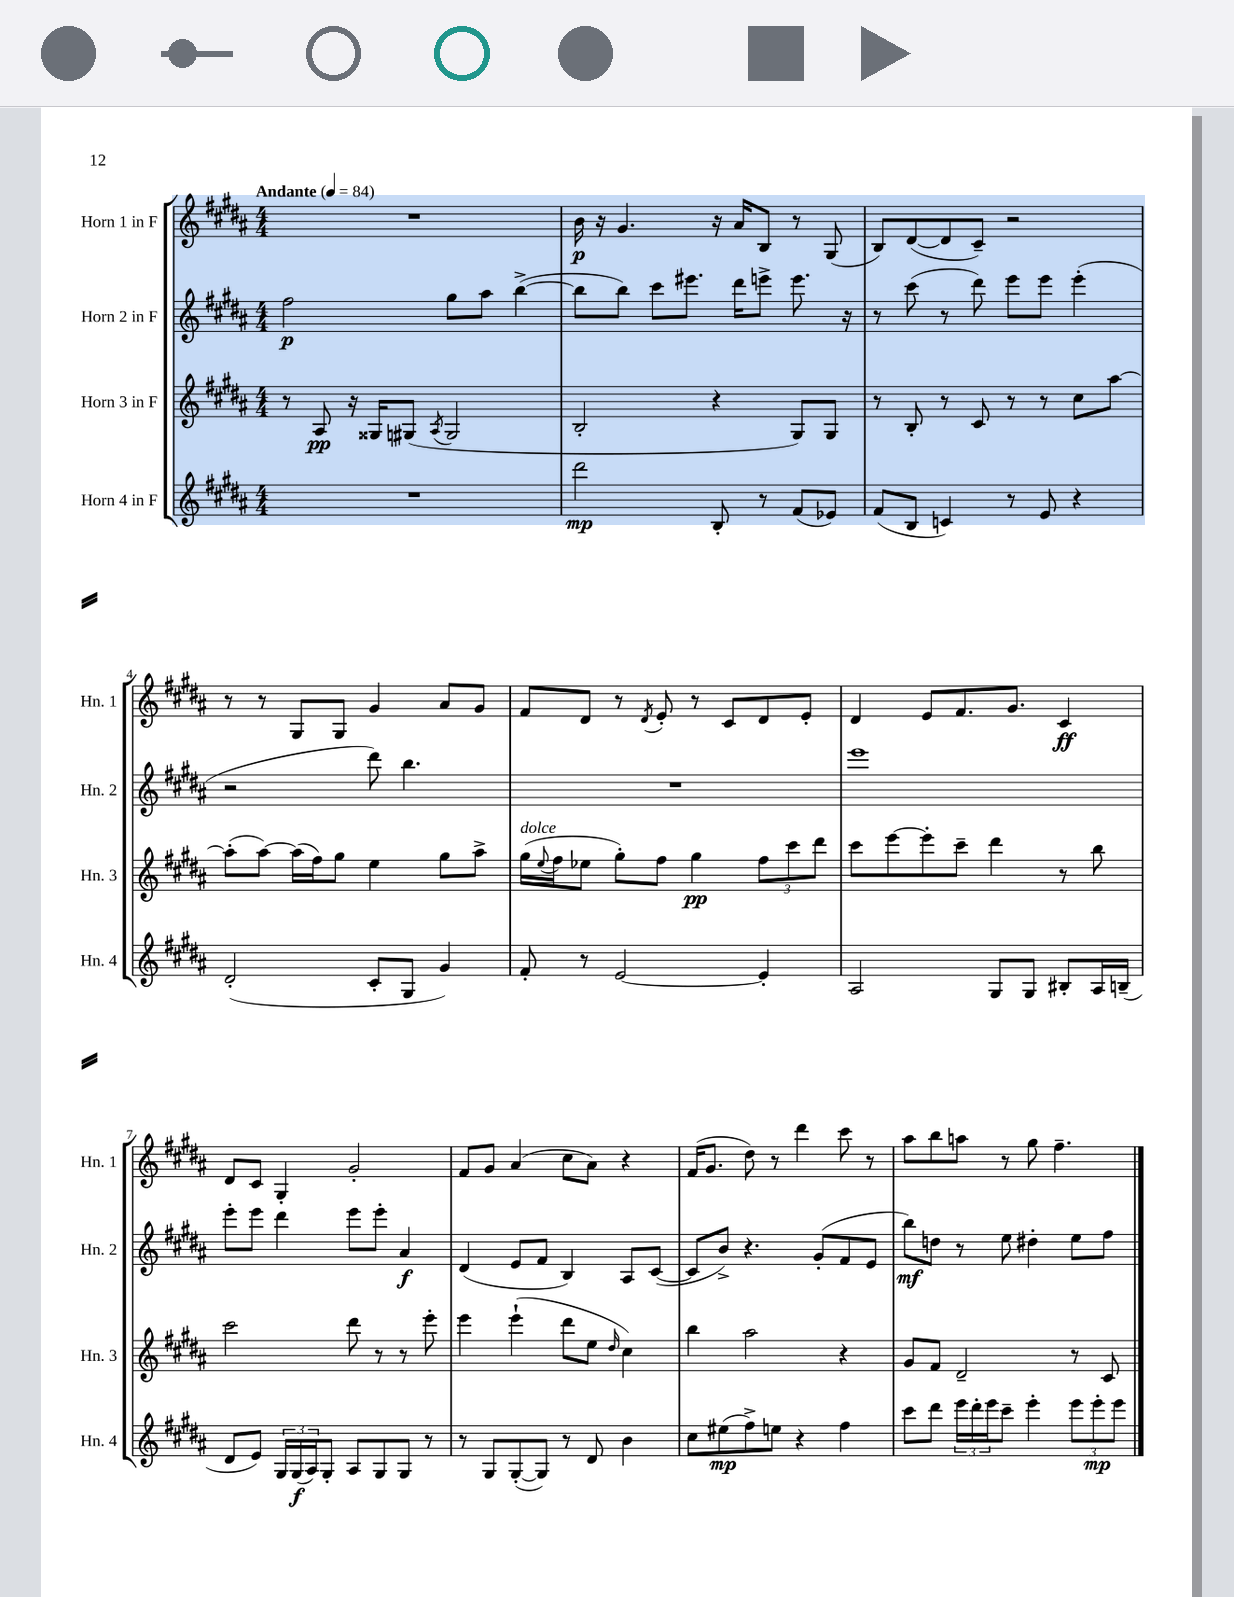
<<
\new StaffGroup <<
\new Staff = "s0" \with { instrumentName = "Horn 1 in F" shortInstrumentName = "Hn. 1" } {
    \clef treble \key b \major \numericTimeSignature \time 4/4 \tempo "Andante" 4 = 84
    R1 |
    b'16\p r16 gis'4. r16 ais'16 b8 r8 gis8( |
    b8) dis'8~( dis'8 cis'8--) r2 |
    r8 r8 gis8 gis8 gis'4 ais'8 gis'8 |
    fis'8 dis'8 r8 \acciaccatura { dis'8 } e'8-. r8 cis'8 dis'8 e'8-. |
    dis'4 e'8 fis'8. gis'8. cis'4\ff |
    dis'8 cis'8 gis4-. gis'2-. |
    fis'8 gis'8 ais'4( cis''8 ais'8) r4 |
    fis'16( gis'8. dis''8) r8 dis'''4 cis'''8 r8 |
    ais''8 b''8 a''8 r8 gis''8 fis''4.-- \bar "|." |
}
\new Staff = "s1" \with { instrumentName = "Horn 2 in F" shortInstrumentName = "Hn. 2" } {
    \clef treble \key b \major \numericTimeSignature \time 4/4
    fis''2\p gis''8 ais''8 b''4~->( |
    b''8 b''8) cis'''8 eis'''8. dis'''16 e'''8-> e'''8. r16 |
    r8 cis'''8( r8 dis'''8) e'''8 e'''8 e'''4-.( |
    r2 dis'''8) b''4. |
    R1 |
    e'''1 |
    e'''8-. e'''8 dis'''4 e'''8 e'''8-. ais'4\f |
    dis'4( e'8 fis'8 b4) ais8 cis'8~( |
    cis'8 b'8->) r4. gis'8-.( fis'8 e'8 |
    b''8\mf) d''8 r8 e''8 dis''4-. e''8 fis''8 \bar "|." |
}
\new Staff = "s2" \with { instrumentName = "Horn 3 in F" shortInstrumentName = "Hn. 3" } {
    \clef treble \key b \major \numericTimeSignature \time 4/4
    r8 ais8\pp r16 gisis16 gis8( \acciaccatura { ais8 } gis2 |
    b2-. r4 gis8) gis8 |
    r8 b8-. r8 cis'8 r8 r8 cis''8 ais''8~ |
    ais''8-.( ais''8~) ais''16( fis''16) gis''8 e''4 gis''8 ais''8-> |
    gis''16^\markup { \italic "dolce" }( \appoggiatura { e''8 } fis''16 ees''8 gis''8-.) fis''8 gis''4\pp \tuplet 3/2 { fis''8 cis'''8 dis'''8 } |
    cis'''8 e'''8~ e'''8-. cis'''8-- dis'''4 r8 b''8 |
    cis'''2 dis'''8 r8 r8 e'''8-. |
    e'''4 e'''4-!( dis'''8 e''8 \grace { dis''16 } cis''4) |
    b''4 ais''2 r4 |
    gis'8 fis'8 dis'2-- r8 cis'8 \bar "|." |
}
\new Staff = "s3" \with { instrumentName = "Horn 4 in F" shortInstrumentName = "Hn. 4" } {
    \clef treble \key b \major \numericTimeSignature \time 4/4
    R1 |
    dis'''2\mp b8-. r8 fis'8( ees'8) |
    fis'8( b8 c'4) r8 e'8 r4 |
    dis'2-.( cis'8-. gis8 gis'4) |
    fis'8-. r8 e'2~ e'4-. |
    ais2 gis8 gis8 bis8-. ais16 b16--( |
    dis'8 e'8) \tuplet 3/2 { gis16 gis16\f( ais16) } gis8-. ais8 gis8 gis8 r8 |
    r8 gis8 gis8~-.( gis8) r8 dis'8 b'4 |
    cis''8 eis''8\mp( fis''8->) e''8 r4 fis''4 |
    cis'''8 dis'''8 \tuplet 3/2 { e'''16 dis'''16-. e'''16 } cis'''8-- e'''4-. \tuplet 3/2 { e'''8 e'''8-.\mp e'''8 } \bar "|." |
}
>>
>>
